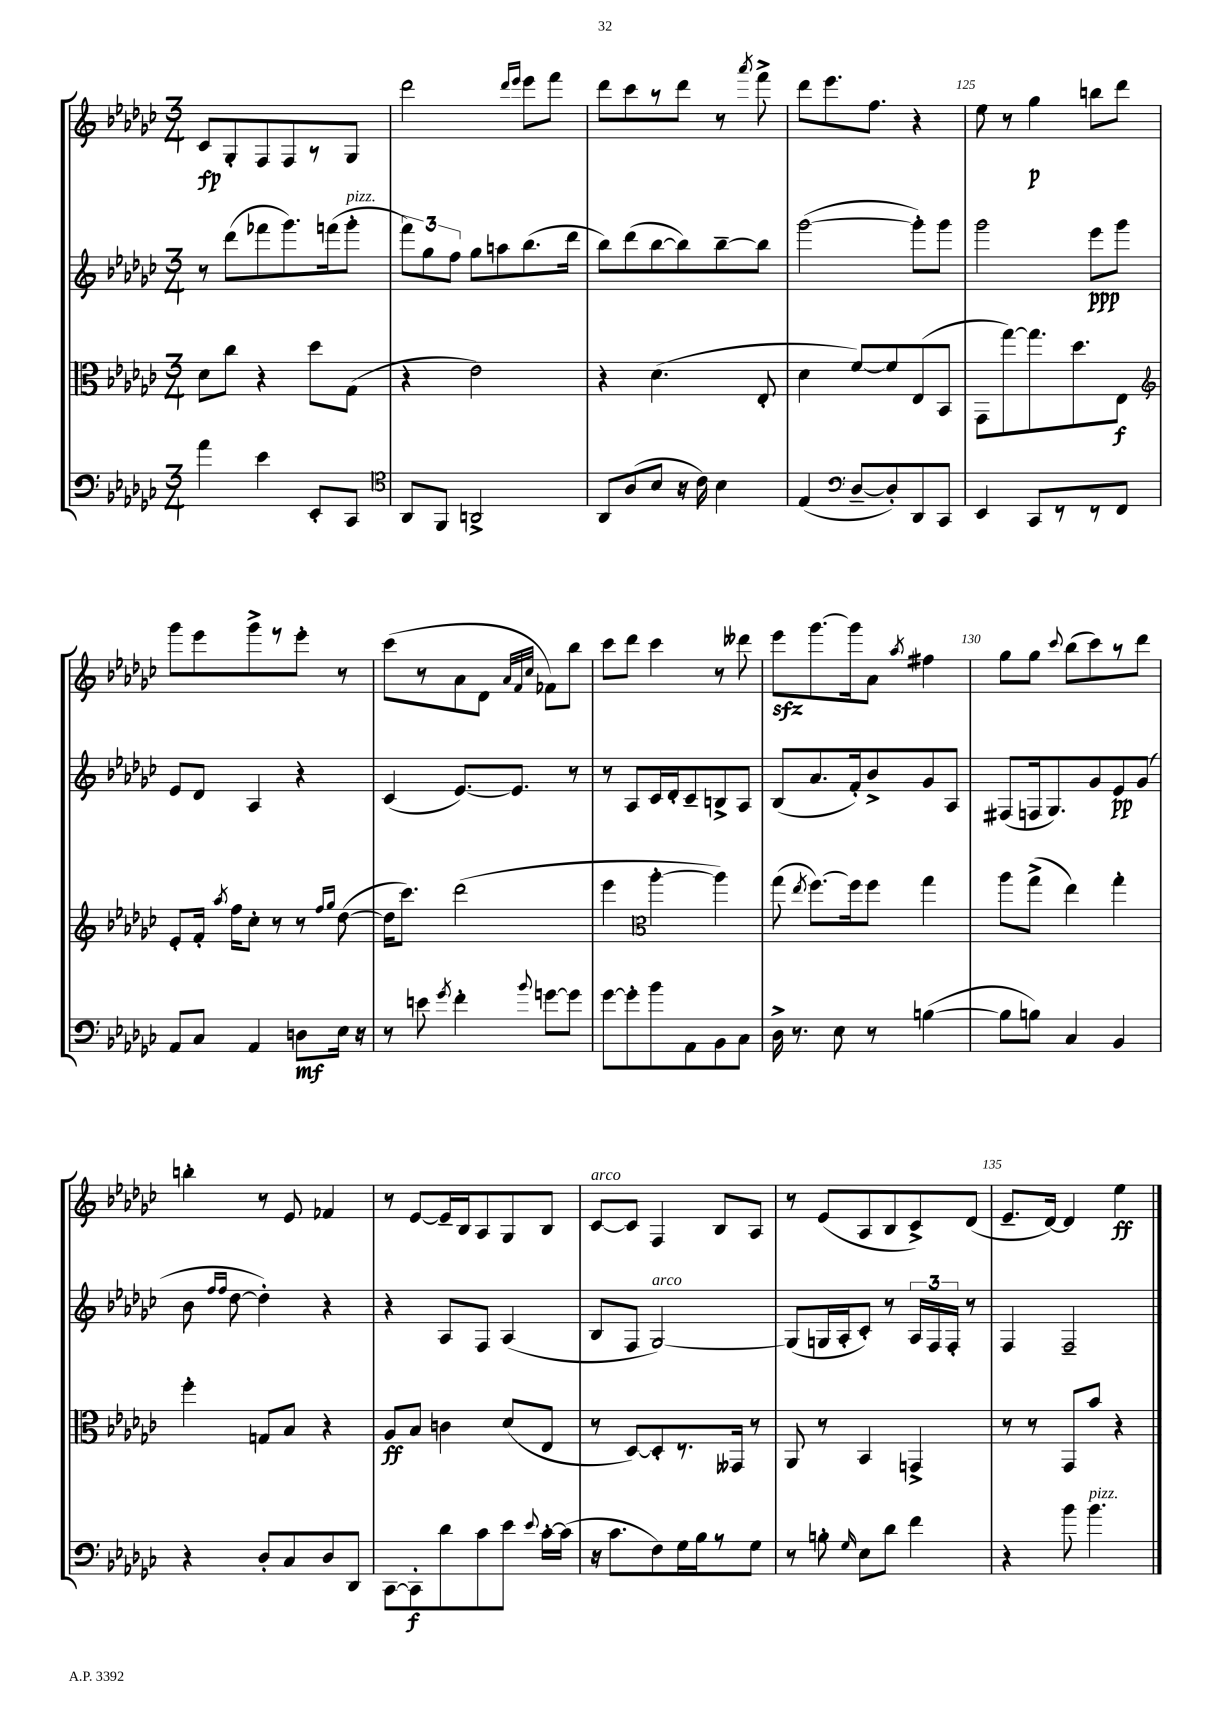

**kern	**dynam	**kern	**dynam	**kern	**dynam	**kern	**dynam
*part4	*part4	*part3	*part3	*part2	*part2	*part1	*part1
*staff4	*staff4	*staff3	*staff3	*staff2	*staff2	*staff1	*staff1
*clefF4	*	*clefC3	*	*clefG2	*	*clefG2	*
*k[b-e-a-d-g-c-]	*	*k[b-e-a-d-g-c-]	*	*k[b-e-a-d-g-c-]	*	*k[b-e-a-d-g-c-]	*
*M3/4	*	*M3/4	*	*M3/4	*	*M3/4	*
=121	=121	=121	=121	=121	=121	=121	=121
4a-\	.	8d-\L	.	8r	.	8c-/L	fp
.	.	8cc-\J	.	(8ddd-\L	.	8G-'/	.
4e-\	.	4r	.	8fff-X\	.	8F/	.
.	.	.	.	8.ggg-\)	.	8F/	.
8EE-'/L	.	8dd-\L	.	.	.	8r	.
.	.	.	.	(16fffn\k	.	.	.
!	!	!	!	!LO:TX:a:i:t=pizz.	!	!	!
8CC-/J	.	(8G-\J	.	8ggg-'\J	.	8G-/J	.
=122	=122	=122	=122	=122	=122	=122	=122
*clefC4	*	*	*	*	*	*	*
8AA-/L	.	4r	.	12fff\L)	.	2ddd-\	.
.	.	.	.	12gg-\	.	.	.
8FF/J	.	.	.	.	.	.	.
.	.	.	.	12ff\J	.	.	.
2AAn^/	.	2e-\)	.	8gg-\L	.	.	.
.	.	.	.	8aan\	.	.	.
.	.	.	.	.	.	16qqddd-/LL	.
.	.	.	.	.	.	16qqeee-/JJ	.
.	.	.	.	(8.bb-\	.	8eee-\L	.
.	.	.	.	.	.	8fff\J	.
.	.	.	.	16ddd-\Jk	.	.	.
=123	=123	=123	=123	=123	=123	=123	=123
8AA-/L	.	4r	.	8bb-\L)	.	8ddd-\L	.
(8A-/	.	.	.	(8ddd-\	.	8ccc-\	.
8B-/J	.	(4.d-\	.	[8bb-\	.	8r	.
16r	.	.	.	8bb-\])	.	8ddd-\J	.
16c-\)	.	.	.	.	.	.	.
4B-\	.	.	.	[8bb-~\	.	8r	.
.	.	.	.	.	.	8qaaa-/	.
.	.	8E-'/	.	8bb-\J]	.	8fff^\	.
=124	=124	=124	=124	=124	=124	=124	=124
(4E-/	.	4d-\	.	([2ggg-\	.	8ddd-\L	.
.	.	.	.	.	.	8.eee-\	.
*clefF4	*	*	*	*	*	*	*
[8D-~/L	.	[8f/L)	.	.	.	.	.
.	.	.	.	.	.	8.ff\J	.
8D-'/])	.	8f/]	.	.	.	.	.
8DD-/	.	(8E-/	.	8ggg-'\L])	.	4r	.
8CC-/J	.	8BB-/J	.	8ggg-\J	.	.	.
=125	=125	=125	=125	=125	=125	=125	=125
4EE-/	.	8GG-\L	.	2ggg-\	.	8ee-\	.
.	.	[8gg-\)	.	.	.	8r	.
8CC-/L	.	8.gg-\]	.	.	.	4gg-\	p
8r	.	.	.	.	.	.	.
.	.	8.dd-\	.	.	.	.	.
8r	.	.	.	8eee-\L	ppp	8bbn\L	.
8FF/J	.	8E-\J	f	8ggg-\J	.	8ddd-\J	.
!!LO:LB:g=z
=126	=126	=126	=126	=126	=126	=126	=126
*	*	*clefG2	*	*	*	*	*
8AA-/L	.	8e-'/L	.	8e-/L	.	8ggg-\L	.
8C-/J	.	16f'/Jk	.	8d-/J	.	8eee-\	.
.	.	8qaa-/	.	.	.	.	.
.	.	16ff\KL	.	.	.	.	.
4AA-/	.	8cc-'\J	.	4A-/	.	8ggg-^\	.
.	.	8r	.	.	.	8r	.
8Dn\L	mf	8r	.	4r	.	8eee-'\J	.
.	.	16qqff/LL	.	.	.	.	.
.	.	16qqgg-/JJ	.	.	.	.	.
16E-\Jk	.	([8dd-\	.	.	.	8r	.
16r	.	.	.	.	.	.	.
=127	=127	=127	=127	=127	=127	=127	=127
8r	.	16dd-\KL]	.	(4c-/	.	(8ccc-\L	.
.	.	8.ccc-\J)	.	.	.	.	.
8en\	.	.	.	.	.	8r	.
8qg-/	.	.	.	.	.	.	.
4f'\	.	(2ddd-\	.	[8.e-/L)	.	8a-\	.
.	.	.	.	.	.	8d-\J	.
.	.	.	.	8.e-/J]	.	.	.
.	.	.	.	.	.	32qqa-/LLL	.
.	.	.	.	.	.	32qqf/	.
8qqb-/	.	.	.	.	.	32qqcc-/JJJ	.
[8gn\L	.	.	.	.	.	8f-X\L)	.
8g\J]	.	.	.	8r	.	8bb-\J	.
=128	=128	=128	=128	=128	=128	=128	=128
[8g-\L	.	4eee-\	.	8r	.	8ccc-\L	.
8g-'\]	.	.	.	8A-/L	.	8ddd-\J	.
*	*	*clefC3	*	*	*	*	*
8b-\	.	[4aa-'\	.	16c-/L	.	4ccc-\	.
.	.	.	.	16d-'/J	.	.	.
8AA-\	.	.	.	8c-~/	.	.	.
8BB-\	.	4aa-\])	.	8Bn^/	.	8r	.
8C-\J	.	.	.	8A-/J	.	8ddd--X\	.
=129	=129	=129	=129	=129	=129	=129	=129
16D-^\	.	(8gg-\	.	(8B-/L	.	8eee-zz\L	.
8.r	.	.	.	.	.	.	.
.	.	8qee-/	.	.	.	.	.
.	.	[8.ff\L)	.	8.a-/	.	[8.ggg-\	.
8E-\	.	.	.	.	.	.	.
.	.	16ff\k]	.	16f'/k)	.	16ggg-\k]	.
8r	.	8ff\J	.	8b-^/	.	8a-\J	.
.	.	.	.	.	.	8qaa-/	.
([4Bn\	.	4gg-\	.	8g-/	.	4ff#X\	.
.	.	.	.	8A-/J	.	.	.
=130	=130	=130	=130	=130	=130	=130	=130
8B\L]	.	8aa-\L	.	(8F#X/L	.	8gg-\L	.
8Bn\J)	.	(8gg-^\J	.	16Fn/k	.	8gg-\J	.
.	.	.	.	8.G-/)	.	.	.
.	.	.	.	.	.	8qqccc-/	.
4C-/	.	4ee-\)	.	.	.	(8bb-\L	.
.	.	.	.	8g-/	.	8ccc-\)	.
4BB-/	.	4gg-'\	.	8e-/	pp	8r	.
.	.	.	.	(8g-/J	.	8ddd-\J	.
!!LO:LB:g=z
=131	=131	=131	=131	=131	=131	=131	=131
4r	.	4ff'\	.	8b-\	.	4bbn'\	.
.	.	.	.	16qqff/LL	.	.	.
.	.	.	.	16qqff/JJ	.	.	.
.	.	.	.	[8dd-\	.	.	.
8D-'/L	.	8Gn/L	.	4dd-'\])	.	8r	.
8C-/	.	8B-/J	.	.	.	8e-/	.
8D-/	.	4r	.	4r	.	4f-X/	.
8DD-/J	.	.	.	.	.	.	.
=132	=132	=132	=132	=132	=132	=132	=132
[8CC-\L	.	8A-/L	ff	4r	.	8r	.
8CC-'\]	f	8B-/J	.	.	.	[8e-/L	.
8d-\	.	4cn\	.	8A-/L	.	16e-~/L]	.
.	.	.	.	.	.	16B-/J	.
8c-\	.	.	.	8F/J	.	8A-/	.
8e-\J	.	(8d-/L	.	(4A-/	.	8G-/	.
8qqe-/	.	.	.	.	.	.	.
[16c-'\LL	.	8E-/J	.	.	.	8B-/J	.
(16c-\JJ]	.	.	.	.	.	.	.
=133	=133	=133	=133	=133	=133	=133	=133
!	!	!	!	!	!	!LO:TX:a:i:t=arco	!
16r	.	8r	.	8B-/L	.	[8c-/L	.
8.c-\L	.	.	.	.	.	.	.
.	.	[8D-/L)	.	8F/J	.	8c-/J]	.
!	!	!	!	!LO:TX:a:i:t=arco	!	!	!
8F\)	.	8D-'/]	.	[2G-/)	.	4F/	.
16G-\L	.	8.r	.	.	.	.	.
16B-\J	.	.	.	.	.	.	.
8r	.	.	.	.	.	8B-/L	.
.	.	16GG--X/Jk	.	.	.	.	.
8G-\J	.	8r	.	.	.	8A-/J	.
=134	=134	=134	=134	=134	=134	=134	=134
8r	.	8AA-/	.	(8G-/L]	.	8r	.
8Bn'\	.	8r	.	16Gn/L	.	(8e-/L	.
.	.	.	.	16A-'/J	.	.	.
16qqG-/	.	.	.	.	.	.	.
8E-\L	.	4BB-/	.	8c-'/J)	.	8A-/	.
8d-\J	.	.	.	8r	.	8B-/	.
4f\	.	4GGn^/	.	24A-/LL	.	8c-^/)	.
.	.	.	.	24F/	.	.	.
.	.	.	.	24F'/JJ	.	.	.
.	.	.	.	8r	.	(8d-/J	.
=135	=135	=135	=135	=135	=135	=135	=135
4r	.	8r	.	4F/	.	8.e-~/L	.
.	.	8r	.	.	.	.	.
.	.	.	.	.	.	[16d-/Jk)	.
8b-\	.	8GG-/L	.	2F~/	.	4d-/]	.
!LO:TX:a:i:t=pizz.	!	!	!	!	!	!	!
4.b-\	.	8b-/J	.	.	.	.	.
.	.	4r	.	.	.	4ee-\	ff
==	==	==	==	==	==	==	==
*-	*-	*-	*-	*-	*-	*-	*-
